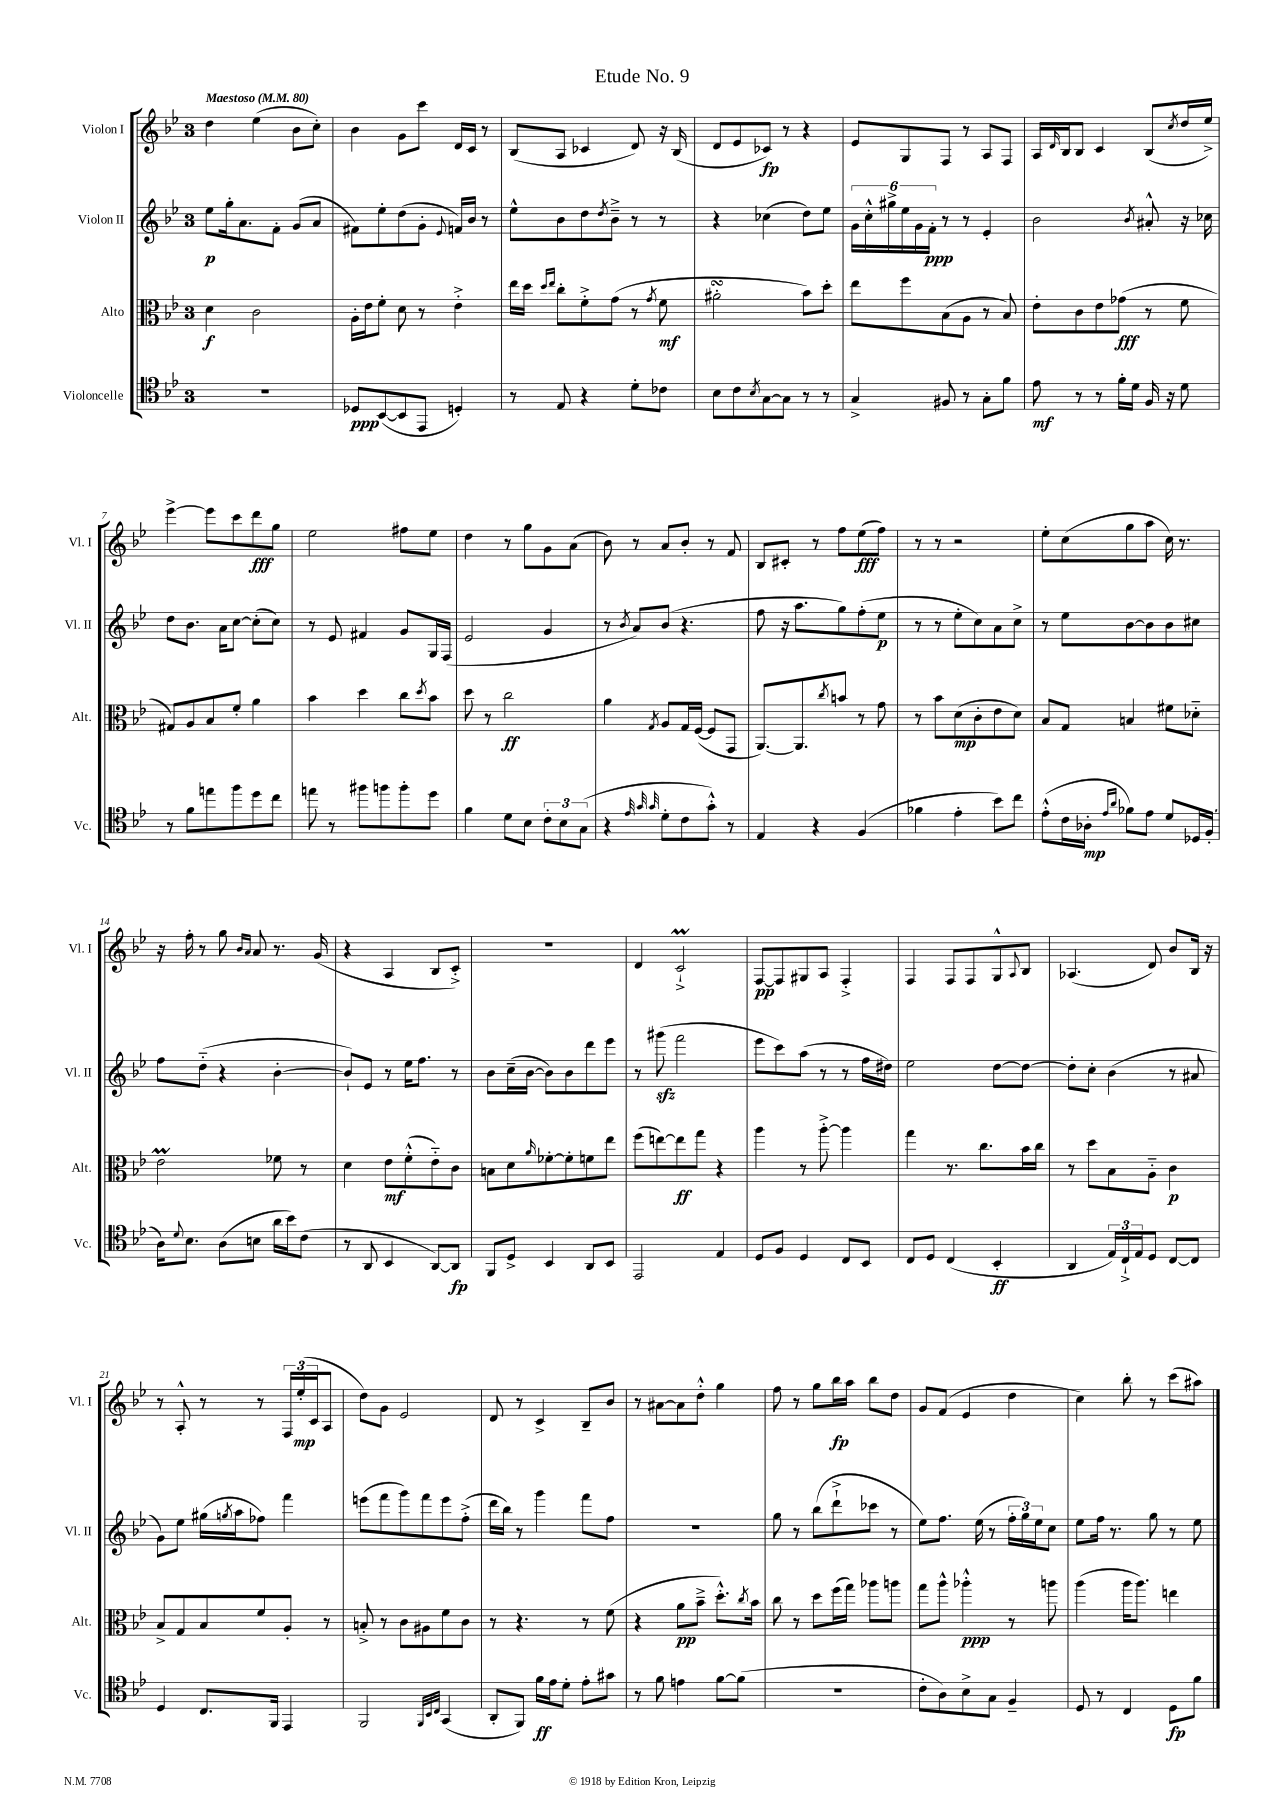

**kern	**dynam	**kern	**dynam	**kern	**dynam	**kern	**dynam
*part4	*part4	*part3	*part3	*part2	*part2	*part1	*part1
*staff4	*staff4	*staff3	*staff3	*staff2	*staff2	*staff1	*staff1
*I"Violoncelle	*	*I"Alto	*	*I"Violon II	*	*I"Violon I	*
*I'Vc.	*	*I'Alt.	*	*I'Vl. II	*	*I'Vl. I	*
*clefC4	*	*clefC3	*	*clefG2	*	*clefG2	*
*k[b-e-]	*	*k[b-e-]	*	*k[b-e-]	*	*k[b-e-]	*
*M3/4	*	*M3/4	*	*M3/4	*	*M3/4	*
*MM80	*	*MM80	*	*MM80	*	*MM80	*
=1	=1	=1	=1	=1	=1	=1	=1
!	!	!	!	!	!	!LO:TX:a:B:t=Maestoso	!
2.r	.	4d\	f	8ee-\L	p	4dd\	.
.	.	.	.	16gg'\k	.	.	.
.	.	.	.	8.a\	.	.	.
.	.	2c\	.	.	.	(4ee-\	.
.	.	.	.	8f'\J	.	.	.
.	.	.	.	(8g/L	.	8b-\L	.
.	.	.	.	8a/J	.	8cc'\J)	.
=2	=2	=2	=2	=2	=2	=2	=2
8D-X/L	ppp	16A'\LL	.	8f#X\L)	.	4b-\	.
.	.	16e-\J	.	.	.	.	.
([8BB-/	.	8f'\J	.	8ee-'\	.	.	.
8BB-/]	.	8d\	.	(8dd\	.	8g\L	.
8EE-/J	.	8r	.	8g'\J	.	8ccc\J	.
.	.	.	.	8qqe-/	.	.	.
4Dn'/)	.	4e-'^\	.	16fn/LL)	.	16d/LL	.
.	.	.	.	16b-/JJ	.	16c/JJ	.
.	.	.	.	8r	.	8r	.
=3	=3	=3	=3	=3	=3	=3	=3
8r	.	16ee-\LL	.	8ee-^^\L	.	(8B-/L	.
.	.	16dd\JJ	.	.	.	.	.
.	.	16qqdd/LL	.	.	.	.	.
.	.	16qqee-/JJ	.	.	.	.	.
8E-/	.	8cc'\L	.	8b-\	.	8A/J	.
4r	.	8f'^\	.	8dd\	.	4c-X/	.
.	.	.	.	8qdd/	.	.	.
.	.	(8g\J	.	8b-~^\J	.	.	.
8d'\L	.	8r	.	8r	.	8d/)	.
.	.	8qg/	.	.	.	.	.
8c-X\J	.	8f\	mf	8r	.	16r	.
.	.	.	.	.	.	(16B-/	.
=4	=4	=4	=4	=4	=4	=4	=4
8B-\L	.	2a#XsSsS'\	.	4r	.	8d/L	.
8c\	.	.	.	.	.	8e-/	.
8qB-/	.	.	.	.	.	.	.
[8G\	.	.	.	(4cc-X\	.	8c-X/J)	fp
8G\J]	.	.	.	.	.	8r	.
8r	.	8b-\L)	.	8dd\L)	.	4r	.
8r	.	8dd'\J	.	8ee-\J	.	.	.
=5	=5	=5	=5	=5	=5	=5	=5
4G^/	.	8ee-\L	.	24g\LL	.	8e-/L	.
.	.	.	.	24cc'^^\	.	.	.
.	.	.	.	24gg#X^\	.	.	.
.	.	8ff\	.	24ee-\	.	8G/	.
.	.	.	.	24g\	.	.	.
.	.	.	.	24f'\JJ	ppp	.	.
8F#X/	.	(8B-\	.	8r	.	8F/J	.
8r	.	8A\J	.	8r	.	8r	.
8G'\L	.	8r	.	4e-'/	.	8A/L	.
8f\J	.	8B-/)	.	.	.	8F/J	.
=6	=6	=6	=6	=6	=6	=6	=6
8e-\	mf	8e-'\L	.	2b-\	.	16A/LL	.
.	.	.	.	.	.	16qqd/	.
.	.	.	.	.	.	16B-/J	.
8r	.	8c\	.	.	.	8B-/J	.
8r	.	8e-\	.	.	.	4c/	.
16f'\LL	.	(8g-X\J	fff	.	.	.	.
16d\JJ	.	.	.	.	.	.	.
.	.	.	.	8qb-/	.	.	.
16F/	.	8r	.	8a#X'^^/	.	(8B-/L	.
16r	.	.	.	.	.	.	.
.	.	.	.	.	.	8qcc/	.
8d\	.	8f\	.	16r	.	16dd/L	.
.	.	.	.	16cc-X\	.	16ee-^/JJ)	.
!!LO:LB:g=z
=7	=7	=7	=7	=7	=7	=7	=7
8r	.	8G#X/L)	.	8dd\L	.	[4eee-^\	.
8f\L	.	8A/	.	8.b-\J	.	.	.
8een\	.	8B-/	.	.	.	8eee-\L]	.
.	.	.	.	16a\KL	.	.	.
8ff\	.	8f'/J	.	[8cc\J	.	8ccc\	.
8dd\	.	4a\	.	(8cc'\L]	.	8ddd\	fff
8cc\J	.	.	.	8cc\J)	.	8gg\J	.
=8	=8	=8	=8	=8	=8	=8	=8
8een\	.	4b-\	.	8r	.	2ee-\	.
8r	.	.	.	8e-/	.	.	.
8ff#X\L	.	4dd\	.	4f#X/	.	.	.
8ffn\	.	.	.	.	.	.	.
8ff'\	.	8cc\L	.	8g/L	.	8ff#X\L	.
.	.	8qdd/	.	.	.	.	.
8dd\J	.	8b-\J	.	16G/L	.	8ee-\J	.
.	.	.	.	(16F/JJ	.	.	.
=9	=9	=9	=9	=9	=9	=9	=9
4f\	.	8dd\	.	2e-/	.	4dd\	.
.	.	8r	.	.	.	.	.
8d\L	.	2cc\	ff	.	.	8r	.
8B-\J	.	.	.	.	.	8gg\L	.
12c'\L	.	.	.	4g/	.	8g\	.
12B-\	.	.	.	.	.	.	.
.	.	.	.	.	.	(8a\J	.
(12G\J	.	.	.	.	.	.	.
=10	=10	=10	=10	=10	=10	=10	=10
4r	.	4a\	.	8r	.	8b-\)	.
.	.	.	.	8qb-/	.	.	.
.	.	.	.	8a/L)	.	8r	.
32qqe-/	.	.	.	.	.	.	.
32qqg/	.	.	.	.	.	.	.
32qqg/	.	8qG/	.	.	.	.	.
8d'\L	.	8A/L	.	(8b-/J	.	8a/L	.
8c\	.	16G/L	.	4.r	.	8b-'/J	.
.	.	([16F/JJ	.	.	.	.	.
8g'^^\J)	.	8F/L]	.	.	.	8r	.
8r	.	8GG/J	.	.	.	8f/	.
=11	=11	=11	=11	=11	=11	=11	=11
4E-/	.	[8.AA/L)	.	8ff\	.	8B-/L	.
.	.	.	.	16r	.	8c#X'/J	.
.	.	8.AA/]	.	8.aa\L	.	.	.
4r	.	.	.	.	.	8r	.
.	.	8qcc/	.	.	.	.	.
.	.	8bn/J	.	8gg\)	.	8ff\L	.
(4F/	.	8r	.	(8ff'\	.	(8ee-\	fff
.	.	8g\	.	8ee-\J	p	8ff\J)	.
=12	=12	=12	=12	=12	=12	=12	=12
4f-X\	.	8r	.	8r	.	8r	.
.	.	8b-\L	.	8r	.	8r	.
4e-'\	.	(8d\	mp	8ee-'\L	.	2r	.
.	.	8c'\	.	8cc\)	.	.	.
8b-\L)	.	8e-\	.	8a\	.	.	.
8cc\J	.	8d\J)	.	8cc^\J	.	.	.
=13	=13	=13	=13	=13	=13	=13	=13
(8e-'^^\L	.	8B-/L	.	8r	.	8ee-'\L	.
16c\L	.	8G/J	.	8ee-\L	.	(8cc\	.
16A-X'\JJ	mp	.	.	.	.	.	.
16qqe-/LL	.	.	.	.	.	.	.
16qqa/JJ	.	.	.	.	.	.	.
8f-X\L)	.	4Bn/	.	[8b-\	.	8gg\	.
8e-\J	.	.	.	8b-\]	.	8aa\J	.
8d/L	.	8f#X\L	.	8b-\	.	16cc\)	.
.	.	.	.	.	.	8.r	.
16D-X/L	.	8d-X\J	.	8cc#X\J	.	.	.
(16F'/JJ	.	.	.	.	.	.	.
!!LO:LB:g=z
=14	=14	=14	=14	=14	=14	=14	=14
16A\KL)	.	2e-M\	.	8ff\L	.	16r	.
8qqd/	.	.	.	.	.	.	.
8.B-\J	.	.	.	.	.	16ff'\	.
.	.	.	.	(8dd\J	.	8r	.
(8A\L	.	.	.	4r	.	8gg\	.
.	.	.	.	.	.	16qqb-/LL	.
.	.	.	.	.	.	16qqa/JJ	.
8Bn\J	.	.	.	.	.	8a/	.
16a\LL	.	8f-X\	.	[4b-'\	.	8.r	.
16b-\J)	.	.	.	.	.	.	.
(8c\J	.	8r	.	.	.	.	.
.	.	.	.	.	.	(16g/	.
=15	=15	=15	=15	=15	=15	=15	=15
8r	.	4d\	.	8b-`/L])	.	4r	.
8AA/	.	.	.	8e-/J	.	.	.
4BB-/	.	8e-\L	mf	8r	.	4A/	.
.	.	(8f'^^\	.	16ee-\KL	.	.	.
.	.	.	.	8.ff\J	.	.	.
[8AA/L)	.	8e-\)	.	.	.	8B-/L	.
8AA/J]	fp	8c\J	.	8r	.	8c'^/J)	.
=16	=16	=16	=16	=16	=16	=16	=16
8FF/L	.	8Bn\L	.	8b-\L	.	2.r	.
8D^/J	.	8d\	.	(16cc~\L	.	.	.
.	.	.	.	[16b-\JJ	.	.	.
.	.	16qqa/	.	.	.	.	.
4BB-/	.	[8f-X'\	.	8b-\L])	.	.	.
.	.	8f-'\]	.	8b-\	.	.	.
8AA/L	.	8fn\	.	8ddd\	.	.	.
8BB-/J	.	8ee-\J	.	8eee-\J	.	.	.
=17	=17	=17	=17	=17	=17	=17	=17
2EE-/	.	(8ff\L	.	8r	.	4d/	.
.	.	[8een\)	.	(8ggg#Xzz\	.	.	.
.	.	8ee\]	ff	2fff\	.	2cM`^/	.
.	.	8gg\J	.	.	.	.	.
4E-/	.	4r	.	.	.	.	.
=18	=18	=18	=18	=18	=18	=18	=18
8D/L	.	4aa\	.	8eee-\L	.	[8F/L	pp
8F/J	.	.	.	8ccc\)	.	8F/]	.
4D/	.	8r	.	(8aa\J	.	8G#X/	.
.	.	[8aa'^\	.	8r	.	8A/J	.
8C/L	.	4aa\]	.	8r	.	4F'^/	.
8BB-/J	.	.	.	16ff\LL	.	.	.
.	.	.	.	16dd#X\JJ)	.	.	.
=19	=19	=19	=19	=19	=19	=19	=19
8C/L	.	4gg\	.	2ee-\	.	4F/	.
8D/J	.	.	.	.	.	.	.
(4C/	.	8.r	.	.	.	8F/L	.
.	.	.	.	.	.	8F/	.
.	.	8.cc\L	.	.	.	.	.
4BB-'/	ff	.	.	[8dd\L	.	8G^^/	.
.	.	.	.	.	.	8qqA/	.
.	.	16b-\L	.	8dd\J_	.	8B-/J	.
.	.	16cc\JJ	.	.	.	.	.
=20	=20	=20	=20	=20	=20	=20	=20
4AA/	.	8r	.	8dd'\L]	.	(4.A-X/	.
.	.	8dd\L	.	8cc'\J	.	.	.
24E-/LL)	.	8B-\	.	(4b-\	.	.	.
24C`^/	.	.	.	.	.	.	.
24E-/J	.	.	.	.	.	.	.
8D/J	.	8A\J	.	.	.	8d/)	.
[8C/L	.	4c\	p	8r	.	8b-/L	.
8C/J]	.	.	.	8a#X/	.	16B-/Jk	.
.	.	.	.	.	.	16r	.
!!LO:LB:g=z
=21	=21	=21	=21	=21	=21	=21	=21
4D/	.	8B-^/L	.	8g\L)	.	8r	.
.	.	8G/	.	8ee-\J	.	8A'^^/	.
8.C/L	.	8B-/	.	(16gg#X\LL	.	8r	.
.	.	.	.	8qggn/	.	.	.
.	.	.	.	16aa\J	.	.	.
.	.	8f/	.	8ff-X\J)	.	8r	.
16FF/Jk	.	.	.	.	.	.	.
4EE-/	.	8A'/J	.	4fff\	.	24F/LL	.
.	.	.	.	.	.	(24ee-'/	mp
.	.	.	.	.	.	24c/J	.
.	.	8r	.	.	.	8A/J	.
=22	=22	=22	=22	=22	=22	=22	=22
2FF/	.	8Bn'^/	.	(8eeen\L	.	8dd\L)	.
.	.	8r	.	8fff\	.	8g\J	.
.	.	8c\L	.	8ggg\)	.	2e-/	.
.	.	8A#X\	.	8fff\	.	.	.
32qqFF/LLL	.	.	.	.	.	.	.
32qqBB-/	.	.	.	.	.	.	.
32qqC/JJJ	.	.	.	.	.	.	.
(4GG/	.	8f\	.	8eee\	.	.	.
.	.	8c\J	.	(8ff'^\J	.	.	.
=23	=23	=23	=23	=23	=23	=23	=23
8AA'/L	.	8r	.	16ddd\LL	.	8d/	.
.	.	.	.	16bb-\JJ)	.	.	.
8FF/J)	.	4.r	.	8r	.	8r	.
16f\LL	ff	.	.	4ggg\	.	4c^/	.
16e-\J	.	.	.	.	.	.	.
8d'\J	.	.	.	.	.	.	.
8e-'\L	.	8r	.	8fff\L	.	8B-~/L	.
8g#X\J	.	(8f\	.	8ff\J	.	8b-/J	.
=24	=24	=24	=24	=24	=24	=24	=24
8r	.	4r	.	2.r	.	8r	.
8f\	.	.	.	.	.	[8a#X\L	.
4en\	.	8a\L	pp	.	.	8a#\]	.
.	.	8b-~^\J	.	.	.	8dd'^^\J	.
[8f\L	.	8.dd'^^\L)	.	.	.	4gg\	.
(8f\J]	.	.	.	.	.	.	.
.	.	8qcc/	.	.	.	.	.
.	.	16b-\Jk	.	.	.	.	.
=25	=25	=25	=25	=25	=25	=25	=25
2.r	.	8cc\	.	8gg\	.	8ff\	.
.	.	8r	.	8r	.	8r	.
.	.	8dd\L	.	(8bb-\L	.	8gg\L	.
.	.	(16ff\L	.	8ddd`^\	.	16bb-\L	fp
.	.	16gg\JJ)	.	.	.	16aa\JJ	.
.	.	8aa-X\L	.	8ccc-X\J	.	8bb-\L	.
.	.	8aan\J	.	8r	.	8dd\J	.
=26	=26	=26	=26	=26	=26	=26	=26
8c'\L	.	8gg\L	.	8ee-\L)	.	8g/L	.
8A\)	.	8aa^^\J	.	8.ff\J	.	(8f/J	.
8B-^\	.	4aa-X'^^\	ppp	.	.	4e-/	.
.	.	.	.	(16ee-\	.	.	.
8G\J	.	.	.	8r	.	.	.
4F~/	.	8r	.	24ff'\LL	.	4dd\	.
.	.	.	.	24gg\)	.	.	.
.	.	.	.	24ee-\J	.	.	.
.	.	8aan\	.	8cc\J	.	.	.
=27	=27	=27	=27	=27	=27	=27	=27
8D/	.	(4aa\	.	8ee-\L	.	4cc\)	.
8r	.	.	.	16ff\Jk	.	.	.
.	.	.	.	8.r	.	.	.
4C/	.	16aa\KL	.	.	.	8bb-'\	.
.	.	8.aa\J)	.	.	.	.	.
.	.	.	.	8gg\	.	8r	.
8D\L	fp	4een\	.	8r	.	(8ccc\L	.
8f\J	.	.	.	8ee-\	.	8aa#X\J)	.
==	==	==	==	==	==	==	==
*-	*-	*-	*-	*-	*-	*-	*-
